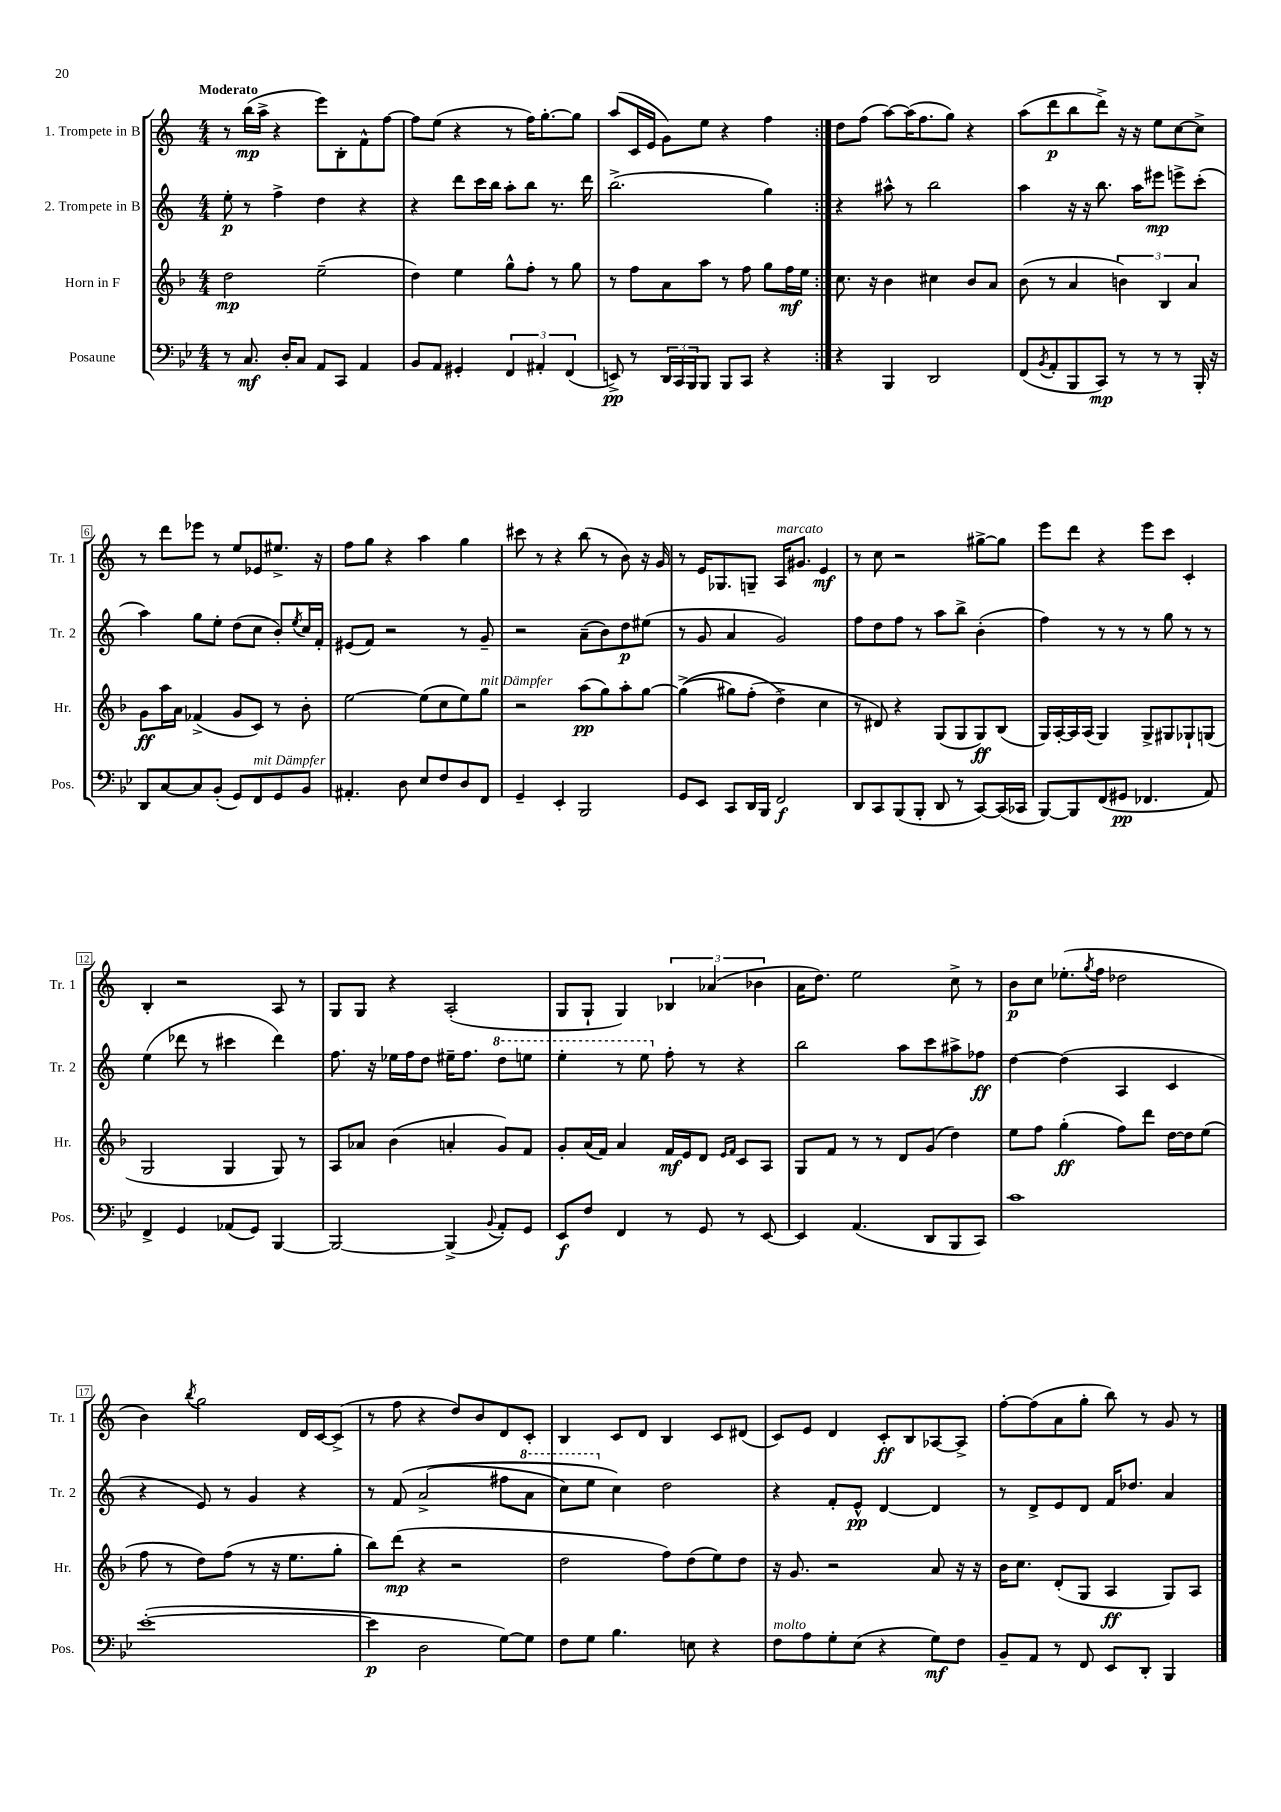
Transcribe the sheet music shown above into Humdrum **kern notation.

**kern	**dynam	**kern	**dynam	**kern	**dynam	**kern	**dynam
*part4	*part4	*part3	*part3	*part2	*part2	*part1	*part1
*staff4	*staff4	*staff3	*staff3	*staff2	*staff2	*staff1	*staff1
*I"Posaune	*	*I"Horn in F	*	*I"2. Trompete in B	*	*I"1. Trompete in B	*
*I'Pos.	*	*I'Hr.	*	*I'Tr. 2	*	*I'Tr. 1	*
*clefF4	*	*clefG2	*	*clefG2	*	*clefG2	*
*k[b-e-]	*	*k[b-]	*	*k[]	*	*k[]	*
*M4/4	*	*M4/4	*	*M4/4	*	*M4/4	*
=1	=1	=1	=1	=1	=1	=1	=1
!	!	!	!	!	!	!LO:TX:a:B:t=Moderato	!
8r	.	2dd\	mp	8ee'\	p	8r	.
8.C/	mf	.	.	8r	.	(16bb\LL	mp
.	.	.	.	.	.	16aa^\JJ	.
.	.	.	.	4ff^\	.	4r	.
16D'/KL	.	.	.	.	.	.	.
8C/J	.	.	.	.	.	.	.
8AA/L	.	(2ee~\	.	4dd\	.	8eee\L)	.
8CC/J	.	.	.	.	.	8B'\	.
4AA/	.	.	.	4r	.	8f^^\	.
.	.	.	.	.	.	[8ff\J	.
=2	=2	=2	=2	=2	=2	=2	=2
8BB-/L	.	4dd\)	.	4r	.	8ff\L]	.
8AA/J	.	.	.	.	.	(8ee\J	.
4GG#X'/	.	4ee\	.	8ddd\L	.	4r	.
.	.	.	.	16ccc\L	.	.	.
.	.	.	.	16bb\JJ	.	.	.
6FF/	.	8gg^^\L	.	8aa'\L	.	8r	.
.	.	8ff'\J	.	8bb\J	.	16ff\KL)	.
6AA#X'/	.	.	.	.	.	.	.
.	.	.	.	.	.	[8.gg'\	.
.	.	8r	.	8.r	.	.	.
(6FF/	.	.	.	.	.	.	.
.	.	8gg\	.	.	.	8gg\J]	.
.	.	.	.	16ddd\	.	.	.
=3	=3	=3	=3	=3	=3	=3	=3
8EEn^/)	pp	8r	.	(2.bb^\	.	(8aa/L	.
8r	.	8ff\L	.	.	.	16c/L	.
.	.	.	.	.	.	16e/JJ	.
24DD/LL	.	8a\	.	.	.	8g\L)	.
24CC/	.	.	.	.	.	.	.
24BBB-/J	.	.	.	.	.	.	.
8BBB-/J	.	8aa\J	.	.	.	8ee\J	.
8BBB-/L	.	8r	.	.	.	4r	.
8CC/J	.	8ff\	.	.	.	.	.
4r	.	8gg\L	.	4gg\)	.	4ff\	.
.	.	16ff\L	mf	.	.	.	.
.	.	16ee\JJ	.	.	.	.	.
=4:|!	=4:|!	=4:|!	=4:|!	=4:|!	=4:|!	=4:|!	=4:|!
4r	.	8.cc\	.	4r	.	8dd\L	.
.	.	.	.	.	.	(8ff\J	.
.	.	16r	.	.	.	.	.
4BBB-/	.	4b-\	.	8aa#X^^\	.	[8aa\L)	.
.	.	.	.	8r	.	(16aa\K]	.
.	.	.	.	.	.	8.ff\	.
2DD/	.	4cc#X\	.	2bb\	.	.	.
.	.	.	.	.	.	8gg\J)	.
.	.	8b-/L	.	.	.	4r	.
.	.	8a/J	.	.	.	.	.
=5	=5	=5	=5	=5	=5	=5	=5
(8FF/L	.	(8b-\	.	4aa\	.	(8aa\L	.
8qBB-/	.	.	.	.	.	.	.
8AA'/	.	8r	.	.	.	8ddd\	p
8BBB-/	.	4a/	.	16r	.	8bb\	.
.	.	.	.	16r	.	.	.
8CC/J)	mp	.	.	8.bb\	.	8ddd^\J)	.
8r	.	6bn\)	.	.	.	16r	.
.	.	.	.	16aa\KL	.	16r	.
8r	.	.	.	8eee#X\J	mp	8ee\L	.
.	.	6B-/	.	.	.	.	.
8r	.	.	.	8eeen^\L	.	[8cc\	.
.	.	6a/	.	.	.	.	.
16BBB-'/	.	.	.	(8ccc'\J	.	8cc^\J]	.
16r	.	.	.	.	.	.	.
!!LO:LB:g=z
=6	=6	=6	=6	=6	=6	=6	=6
8DD/L	.	8g\L	ff	4aa\)	.	8r	.
[8C/	.	16aa\L	.	.	.	8ddd\L	.
.	.	16a\JJ	.	.	.	.	.
8C/]	.	(4f-X^/	.	8gg\L	.	8eee-X\J	.
(8BB-'/J	.	.	.	8ee'\J	.	8r	.
8GG/L)	.	8g/L	.	(8dd\L	.	8ee/L	.
!LO:TX:a:i:t=mit Dämpfer	!	!	!	!	!	!	!
8FF/	.	8c/J)	.	8cc\J	.	8e-X/	.
8GG/	.	8r	.	8b'/L)	.	8.ee#X^/J	.
.	.	.	.	8qee/	.	.	.
8BB-/J	.	8b-'\	.	16cc/L	.	.	.
.	.	.	.	16f'/JJ	.	16r	.
=7	=7	=7	=7	=7	=7	=7	=7
4.AA#X'/	.	[2ee\	.	(8e#X/L	.	8ff\L	.
.	.	.	.	8f/J)	.	8gg\J	.
.	.	.	.	2r	.	4r	.
8D\	.	.	.	.	.	.	.
8E-/L	.	(8ee\L]	.	.	.	4aa\	.
8F/	.	8cc\	.	.	.	.	.
8D/	.	8ee\)	.	8r	.	4gg\	.
!	!	!LO:TX:a:i:t=mit Dämpfer	!	!	!	!	!
8FF/J	.	8gg\J	.	8g~/	.	.	.
=8	=8	=8	=8	=8	=8	=8	=8
4GG~/	.	2r	.	2r	.	8ccc#X\	.
.	.	.	.	.	.	8r	.
4EE-'/	.	.	.	.	.	4r	.
2BBB-/	.	(8aa\L	pp	(8a~\L	.	(8bb\	.
.	.	8gg\)	.	8b\)	.	8r	.
.	.	8aa'\	.	8dd\	p	8b\)	.
.	.	[8gg\J	.	(8ee#X\J	.	16r	.
.	.	.	.	.	.	16g/	.
=9	=9	=9	=9	=9	=9	=9	=9
8GG/L	.	((4gg^\]	.	8r	.	8r	.
8EE-/J	.	.	.	8g/	.	16e/KL	.
.	.	.	.	.	.	8.G-X/	.
8CC/L	.	8gg#X\L)	.	4a/	.	.	.
16DD/L	.	(8ff'\J	.	.	.	8Gn~/J	.
16BBB-/JJ	.	.	.	.	.	.	.
!	!	!	!	!	!	!LO:TX:a:i:t=marcato	!
2FF/	f	4dd^\)	.	2g/)	.	16A/KL	.
.	.	.	.	.	.	8.g#X/J	.
.	.	4cc\	.	.	.	4e/	mf
=10	=10	=10	=10	=10	=10	=10	=10
8DD/L	.	8r	.	8ff\L	.	8r	.
8CC/	.	8d#X/)	.	8dd\	.	8cc\	.
(8BBB-/	.	4r	.	8ff\J	.	2r	.
8BBB-'/J	.	.	.	8r	.	.	.
8DD/	.	(8G/L	.	8aa\L	.	.	.
8r	.	8G/	.	8bb^\J	.	.	.
[8CC/L)	.	8G/)	ff	(4b'\	.	[8gg#X^\L	.
(16CC/L]	.	(8B-/J	.	.	.	8gg#\J]	.
16CC-X/JJ	.	.	.	.	.	.	.
=11	=11	=11	=11	=11	=11	=11	=11
[8BBB-/L)	.	16G/LL)	.	4ff\)	.	8eee\L	.
.	.	[16A'/	.	.	.	.	.
8BBB-/]	.	16A/]	.	.	.	8ddd\J	.
.	.	(16A/JJ	.	.	.	.	.
(8FF/	.	4G/)	.	8r	.	4r	.
8GG#X/J	pp	.	.	8r	.	.	.
4.FF-X/	.	8G^/L	.	8r	.	8eee\L	.
.	.	8G#X/	.	8gg\	.	8ccc\J	.
.	.	8G-X`/	.	8r	.	4c'/	.
8AA/)	.	(8Gn/J	.	8r	.	.	.
!!LO:LB:g=z
=12	=12	=12	=12	=12	=12	=12	=12
4FF^/	.	2G/	.	(4ee\	.	4B'/	.
4GG/	.	.	.	8ddd-X\	.	2r	.
.	.	.	.	8r	.	.	.
(8AA-X/L	.	4G/	.	4ccc#X\	.	.	.
8GG/J)	.	.	.	.	.	.	.
[4BBB-/	.	8G/)	.	4ddd-\)	.	8A/	.
.	.	8r	.	.	.	8r	.
=13	=13	=13	=13	=13	=13	=13	=13
2BBB-/_	.	8A/L	.	8.ff\	.	8G/L	.
.	.	8a-X/J	.	.	.	8G/J	.
.	.	.	.	16r	.	.	.
.	.	(4b-\	.	16ee-X\LL	.	4r	.
.	.	.	.	16ff\J	.	.	.
.	.	.	.	8dd\J	.	.	.
(4BBB-^/]	.	4an'/	.	16ee#X~\KL	.	(2A'/	.
.	.	.	.	8.ff\J	.	.	.
8qqBB-/	.	.	.	.	.	.	.
*	*	*	*	*8va	*	*	*
8AA'/L)	.	8g/L)	.	8ddd\L	.	.	.
8GG/J	.	8f/J	.	8eeen\J	.	.	.
=14	=14	=14	=14	=14	=14	=14	=14
8EE-/L	f	8g'/L	.	4eee'\	.	8G/L	.
8F/J	.	(16a/L	.	.	.	8G`/J	.
.	.	16f/JJ)	.	.	.	.	.
4FF/	.	4a/	.	8r	.	4G/)	.
.	.	.	.	8eee\	.	.	.
*	*	*	*	*X8va	*	*	*
8r	.	16f/LL	mf	8ff'\	.	6B-X/	.
.	.	16e/J	.	.	.	.	.
8GG/	.	8d/J	.	8r	.	.	.
.	.	.	.	.	.	(6a-X/	.
.	.	16qqe/LL	.	.	.	.	.
.	.	16qqf/JJ	.	.	.	.	.
8r	.	8c/L	.	4r	.	.	.
.	.	.	.	.	.	6b-X\	.
[8EE-/	.	8A/J	.	.	.	.	.
=15	=15	=15	=15	=15	=15	=15	=15
4EE-/]	.	8G/L	.	2bb\	.	16a\KL	.
.	.	.	.	.	.	8.dd\J)	.
.	.	8f/J	.	.	.	.	.
(4.AA/	.	8r	.	.	.	2ee\	.
.	.	8r	.	.	.	.	.
.	.	8d/L	.	8aa\L	.	.	.
8DD/L	.	(8g/J	.	8ccc\	.	.	.
8BBB-/	.	4dd\)	.	8aa#X^\	.	8cc^\	.
8CC/J)	.	.	.	8ff-X\J	ff	8r	.
=16	=16	=16	=16	=16	=16	=16	=16
1c	.	8ee\L	.	[4dd\	.	8b\L	p
.	.	8ff\J	.	.	.	8cc\J	.
.	.	(4gg'\	ff	(4dd\]	.	(8.ee-X'\L	.
.	.	.	.	.	.	8qgg/	.
.	.	.	.	.	.	16ff\Jk	.
.	.	8ff\L)	.	4A/	.	2dd-X\	.
.	.	8ddd\J	.	.	.	.	.
.	.	[16dd\LL	.	4c/	.	.	.
.	.	16dd\J]	.	.	.	.	.
.	.	(8ee\J	.	.	.	.	.
!!LO:LB:g=z
=17	=17	=17	=17	=17	=17	=17	=17
([1e-'	.	8ff\	.	4r	.	4b\)	.
.	.	8r	.	.	.	.	.
.	.	.	.	.	.	8qbb/	.
.	.	8dd\L)	.	8e/)	.	2gg\	.
.	.	(8ff\J	.	8r	.	.	.
.	.	8r	.	4g/	.	.	.
.	.	16r	.	.	.	.	.
.	.	8.ee\L	.	.	.	.	.
.	.	.	.	4r	.	16d/LL	.
.	.	.	.	.	.	[16c/J	.
.	.	8gg'\J	.	.	.	(8c^/J]	.
=18	=18	=18	=18	=18	=18	=18	=18
4e-\]	p	8bb-\L)	.	8r	.	8r	.
.	.	(8ddd\J	mp	(8f/	.	8ff\	.
2D\	.	4r	.	(2a^/	.	4r	.
.	.	2r	.	.	.	8dd/L)	.
.	.	.	.	.	.	8b/	.
[8G\L)	.	.	.	8ff#X\L	.	8d/	.
*	*	*	*	*8va	*	*	*
8G\J]	.	.	.	8aa\J	.	8c'/J	.
=19	=19	=19	=19	=19	=19	=19	=19
8F\L	.	2dd\	.	8ccc\L)	.	4B/	.
8G\J	.	.	.	8eee\J	.	.	.
*	*	*	*	*X8va	*	*	*
4.B-\	.	.	.	4cc\)	.	8c/L	.
.	.	.	.	.	.	8d/J	.
.	.	8ff\L)	.	2dd\	.	4B/	.
8En\	.	(8dd\	.	.	.	.	.
4r	.	8ee\)	.	.	.	8c/L	.
.	.	8dd\J	.	.	.	(8d#X/J	.
=20	=20	=20	=20	=20	=20	=20	=20
!LO:TX:a:i:t=molto	!	!	!	!	!	!	!
8F\L	.	16r	.	4r	.	8c/L)	.
.	.	8.g/	.	.	.	.	.
8A\	.	.	.	.	.	8e/J	.
8G'\	.	2r	.	8f'/L	.	4d/	.
(8E-\J	.	.	.	8e^^/J	pp	.	.
4r	.	.	.	[4d/	.	8c'/L	ff
.	.	.	.	.	.	8B/	.
8G\L)	mf	8a/	.	4d/]	.	[8A-X/	.
8F\J	.	16r	.	.	.	8A-^/J]	.
.	.	16r	.	.	.	.	.
=21	=21	=21	=21	=21	=21	=21	=21
8BB-~/L	.	16b-\KL	.	8r	.	[8ff'\L	.
.	.	8.cc\J	.	.	.	.	.
8AA/J	.	.	.	8d^/L	.	(8ff\]	.
8r	.	(8d'/L	.	8e/	.	8a\	.
8FF/	.	8G/J	.	8d/J	.	8gg'\J	.
8EE-/L	.	4A/	ff	16f/KL	.	8bb\)	.
.	.	.	.	8.dd-X/J	.	.	.
8DD'/J	.	.	.	.	.	8r	.
4BBB-/	.	8G/L)	.	4a/	.	8g/	.
.	.	8A/J	.	.	.	8r	.
==	==	==	==	==	==	==	==
*-	*-	*-	*-	*-	*-	*-	*-
